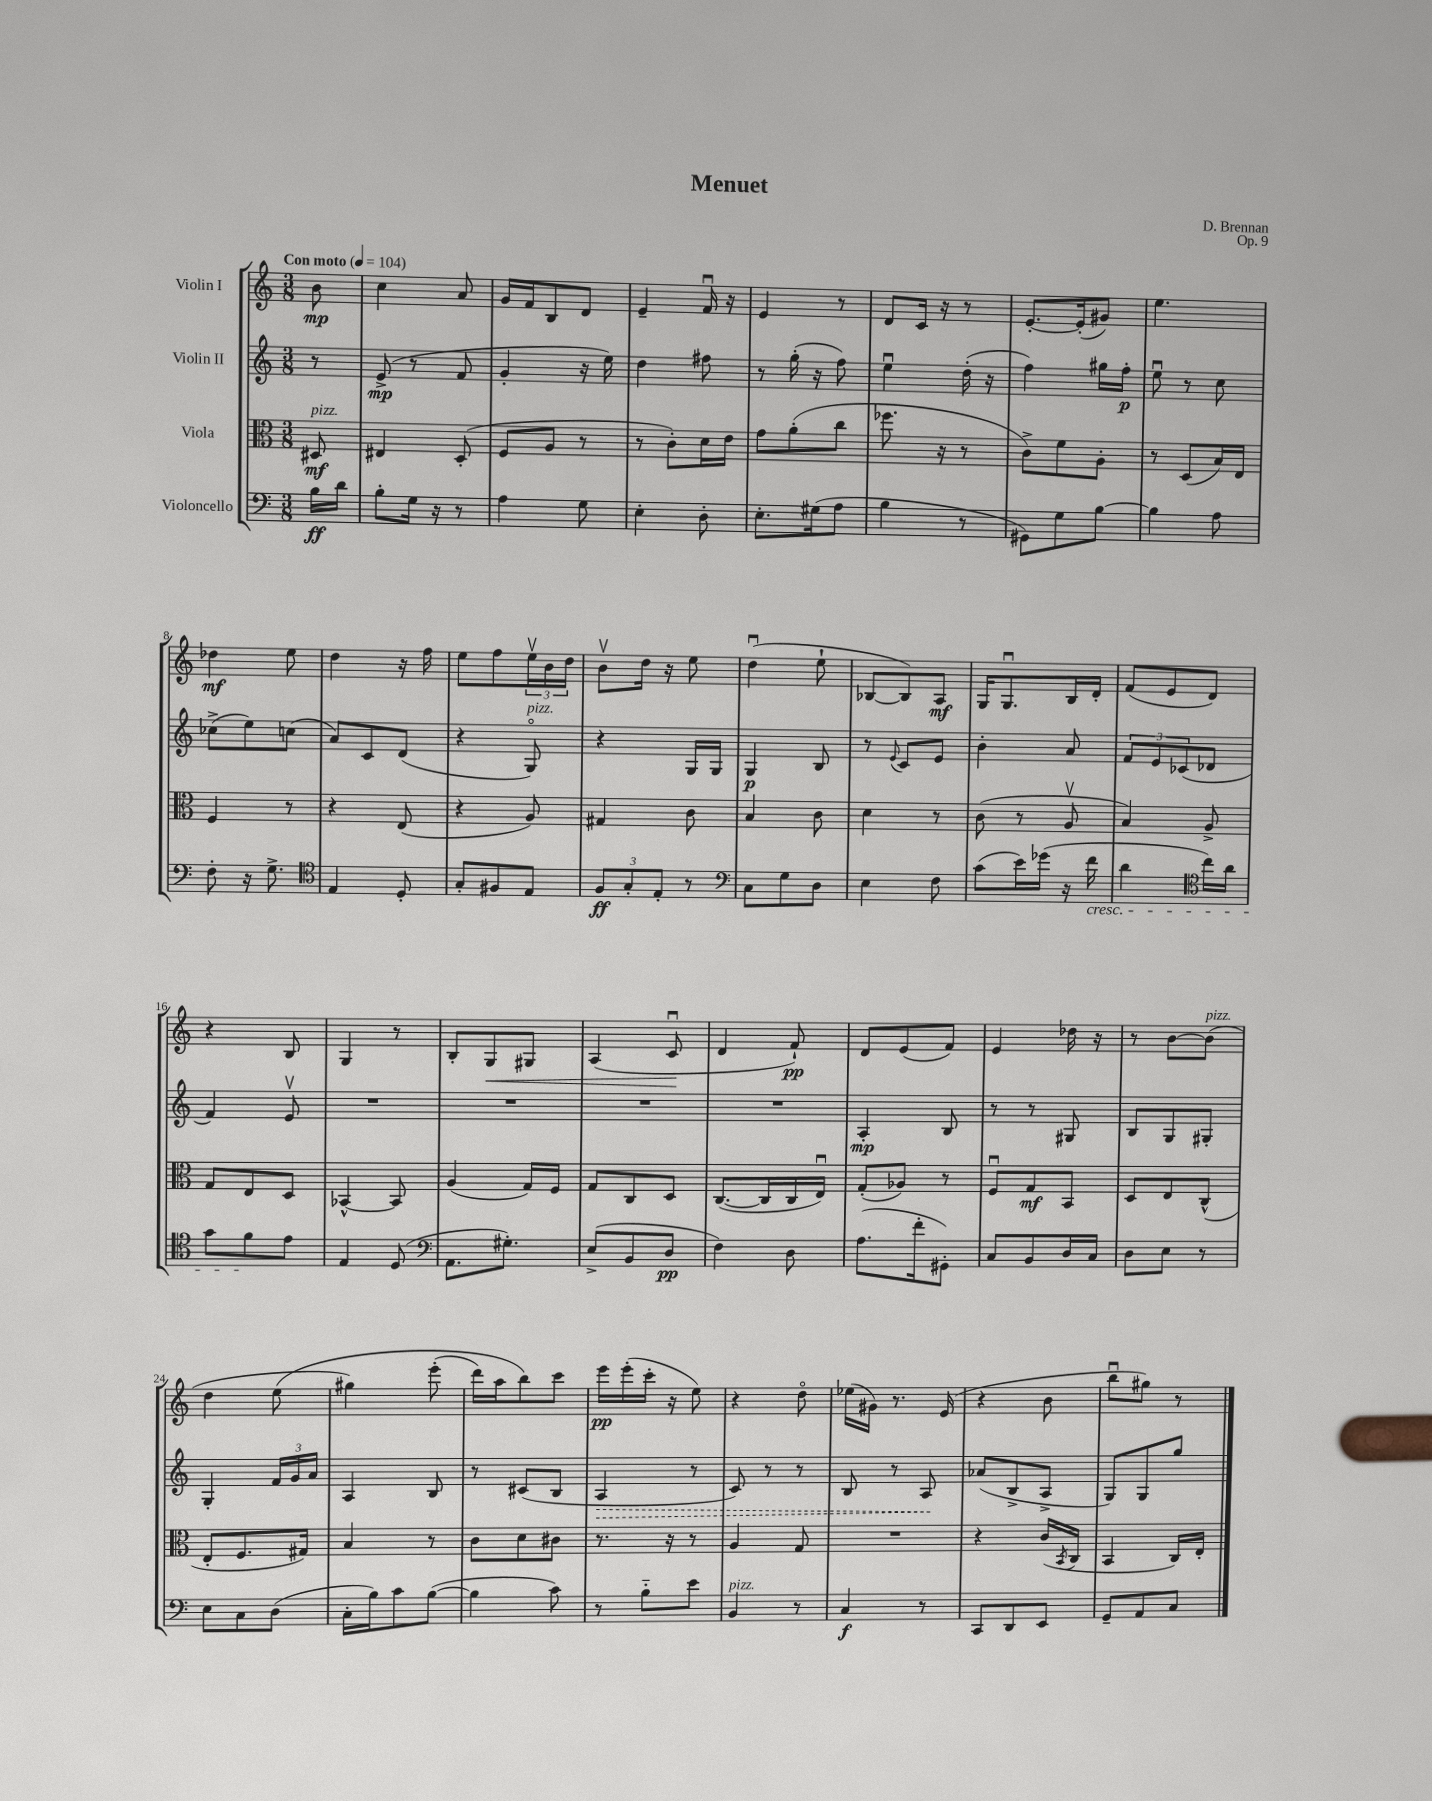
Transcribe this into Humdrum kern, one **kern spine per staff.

**kern	**dynam	**kern	**dynam	**kern	**dynam	**kern	**dynam
*part4	*part4	*part3	*part3	*part2	*part2	*part1	*part1
*staff4	*staff4	*staff3	*staff3	*staff2	*staff2	*staff1	*staff1
*I"Violoncello	*	*I"Viola	*	*I"Violin II	*	*I"Violin I	*
*clefF4	*	*clefC3	*	*clefG2	*	*clefG2	*
*k[]	*	*k[]	*	*k[]	*	*k[]	*
*M3/8	*	*M3/8	*	*M3/8	*	*M3/8	*
*MM104	*	*MM104	*	*MM104	*	*MM104	*
=	=	=	=	=	=	=	=
!	!	!	!	!	!	!LO:TX:a:B:t=Con moto	!
!	!	!LO:TX:a:i:t=pizz.	!	!	!	!	!
16B\LL	ff	8D#X/	mf	8r	.	8b\	mp
16d\JJ	.	.	.	.	.	.	.
=1	=1	=1	=1	=1	=1	=1	=1
8B'\L	.	4E#X/	.	(8e^/	mp	4cc\	.
16G\Jk	.	.	.	8r	.	.	.
16r	.	.	.	.	.	.	.
8r	.	(8D'/	.	8f/	.	8a/	.
=2	=2	=2	=2	=2	=2	=2	=2
4A\	.	8F/L	.	4g'/	.	16g/LL	.
.	.	.	.	.	.	16f/J	.
.	.	8A/J	.	.	.	8B/	.
8G\	.	8r	.	16r	.	8d/J	.
.	.	.	.	16ee\)	.	.	.
=3	=3	=3	=3	=3	=3	=3	=3
4E'\	.	8r	.	4dd\	.	4e~/	.
.	.	8c'\L)	.	.	.	.	.
8D'\	.	16d\L	.	8ff#X\	.	16fu/	.
.	.	16e\JJ	.	.	.	16r	.
=4	=4	=4	=4	=4	=4	=4	=4
8.E'\L	.	8g\L	.	8r	.	4e/	.
.	.	(8a'\	.	(16gg'\	.	.	.
(16G#X\k	.	.	.	16r	.	.	.
8A\J	.	8cc\J	.	8ff\)	.	8r	.
=5	=5	=5	=5	=5	=5	=5	=5
4B\	.	8.ff-X\	.	4eeu\	.	8d/L	.
.	.	.	.	.	.	16c/Jk	.
.	.	16r	.	.	.	16r	.
8r	.	8r	.	(16dd'\	.	8r	.
.	.	.	.	16r	.	.	.
=6	=6	=6	=6	=6	=6	=6	=6
8GG#X\L)	.	8c^\L)	.	4ff\)	.	[8.e'/L	.
8G\	.	8f\	.	.	.	.	.
.	.	.	.	.	.	(16e'/k]	.
[8B\J	.	8A'\J	.	16gg#X\LL	.	8g#X/J)	.
.	.	.	.	16ff'\JJ	p	.	.
=7	=7	=7	=7	=7	=7	=7	=7
4B\]	.	8r	.	8eeu\	.	4.ee\	.
.	.	(8D/L	.	8r	.	.	.
8A\	.	16B/L)	.	8cc\	.	.	.
.	.	16E/JJ	.	.	.	.	.
!!LO:LB:g=z
=8	=8	=8	=8	=8	=8	=8	=8
8F'\	.	4F/	.	(8cc-X^\L	.	4dd-X\	mf
16r	.	.	.	8ee\)	.	.	.
8.G^\	.	.	.	.	.	.	.
.	.	8r	.	(8ccn\J	.	8ee\	.
=9	=9	=9	=9	=9	=9	=9	=9
*clefC4	*	*	*	*	*	*	*
4E/	.	4r	.	8a/L)	.	4dd\	.
.	.	.	.	8c/	.	.	.
8D'/	.	(8E/	.	(8d/J	.	16r	.
.	.	.	.	.	.	16ff\	.
=10	=10	=10	=10	=10	=10	=10	=10
8G'/L	.	4r	.	4r	.	8ee\L	.
8F#X/	.	.	.	.	.	8ff\	.
!	!	!	!	!LO:TX:a:i:t=pizz.	!	!	!
8E/J	.	8A/)	.	8G/)	.	24eev\L	.
.	.	.	.	.	.	24b\	.
.	.	.	.	.	.	24dd\JJ	.
=11	=11	=11	=11	=11	=11	=11	=11
12F/L	ff	4G#X/	.	4r	.	8bv\L	.
12G'/	.	.	.	.	.	.	.
.	.	.	.	.	.	16dd\Jk	.
12E'/J	.	.	.	.	.	.	.
.	.	.	.	.	.	16r	.
8r	.	8c\	.	16G/LL	.	8ee\	.
.	.	.	.	16G/JJ	.	.	.
=12	=12	=12	=12	=12	=12	=12	=12
*clefF4	*	*	*	*	*	*	*
8C\L	.	4B/	.	4G/	p	(4ddu\	.
8G\	.	.	.	.	.	.	.
8D\J	.	8c\	.	8B/	.	8ee`\	.
=13	=13	=13	=13	=13	=13	=13	=13
4E\	.	4d\	.	8r	.	[8B-X/L	.
.	.	.	.	8qqe/	.	.	.
.	.	.	.	8c/L	.	8B-/])	.
8F\	.	8r	.	8e/J	.	8A/J	mf
=14	=14	=14	=14	=14	=14	=14	=14
(8c\L	.	(8c\	.	4b'\	.	16G/KL	.
.	.	.	.	.	.	8.Gu/	.
16e\L)	.	8r	.	.	.	.	.
(16g-X\JJ	.	.	.	.	.	.	.
16r	.	8Av/	.	8a/	.	16B/L	.
!LO:TX:b:i:t=cresc.	!	!	!	!	!	!	!
16f\	.	.	.	.	.	16d'/JJ	.
=15	=15	=15	=15	=15	=15	=15	=15
4d\	.	4B/)	.	12f/L	.	(8f/L	.
.	.	.	.	12e/	.	.	.
.	.	.	.	.	.	8e/	.
.	.	.	.	(12c-X/	.	.	.
*clefC4	*	*	*	*	*	*	*
16cc\LL)	.	8A^/	.	8d-X/J	.	8d/J)	.
16a\JJ	.	.	.	.	.	.	.
!!LO:LB:g=z
=16	=16	=16	=16	=16	=16	=16	=16
8g\L	.	8G/L	.	4f/)	.	4r	.
8f\	.	8E/	.	.	.	.	.
8e\J	.	8D/J	.	8ev/	.	8B/	.
=17	=17	=17	=17	=17	=17	=17	=17
4E/	.	[4BB-X^^/	.	4.r	.	4G/	.
(8D/	.	8BB-/]	.	.	.	8r	.
=18	=18	=18	=18	=18	=18	=18	=18
*clefF4	*	*	*	*	*	*	*
8.AA\L	.	(4A/	.	4.r	.	8B'/L	.
!	!	!	!	!	!	!	!LO:HP:b
.	.	.	.	.	.	8G/	<
8.G#X'\J)	.	.	.	.	.	.	.
.	.	16G/LL)	.	.	.	8G#X/J	.
.	.	16F/JJ	.	.	.	.	.
=19	=19	=19	=19	=19	=19	=19	=19
(8E^/L	.	8G/L	.	4.r	.	(4A/	.
8BB/	.	8C/	.	.	.	.	.
8D/J	pp	8D/J	.	.	.	8cu/	.
.	.	.	.	.	.	.	[
=20	=20	=20	=20	=20	=20	=20	=20
4F\)	.	([8.C/L	.	4.r	.	4d/	.
.	.	16C/L]	.	.	.	.	.
8D\	.	16C/	.	.	.	8f`/)	pp
.	.	16Eu/JJ)	.	.	.	.	.
=21	=21	=21	=21	=21	=21	=21	=21
(8.A\L	.	(8G'/L	.	4A'/	mp	8d/L	.
.	.	8A-X/J)	.	.	.	(8e/	.
16f'\k	.	.	.	.	.	.	.
8GG#X'\J)	.	8r	.	8B/	.	8f/J)	.
=22	=22	=22	=22	=22	=22	=22	=22
8C/L	.	8Fu/L	.	8r	.	4e/	.
8BB/	.	8G/	mf	8r	.	.	.
16D/L	.	8BB/J	.	8G#X/	.	16dd-X\	.
16C/JJ	.	.	.	.	.	16r	.
=23	=23	=23	=23	=23	=23	=23	=23
8D\L	.	8D/L	.	8B/L	.	8r	.
8E\J	.	8E/	.	8G/	.	[8b\L	.
!	!	!	!	!	!	!LO:TX:a:i:t=pizz.	!
8r	.	(8C^^/J	.	8G#X'/J	.	(8b\J]	.
!!LO:LB:g=z
=24	=24	=24	=24	=24	=24	=24	=24
8E\L	.	8E'/L	.	4G'/	.	4dd\	.
8C\	.	8.F/	.	.	.	.	.
(8D\J	.	.	.	24f/LL	.	(8ee\	.
.	.	.	.	24g/	.	.	.
.	.	16G#X/Jk)	.	.	.	.	.
.	.	.	.	24a/JJ	.	.	.
=25	=25	=25	=25	=25	=25	=25	=25
16C'\LL	.	4B/	.	4A/	.	4gg#X\)	.
16B\J)	.	.	.	.	.	.	.
8c\	.	.	.	.	.	.	.
([8B\J	.	8r	.	8B/	.	(8eee'\	.
=26	=26	=26	=26	=26	=26	=26	=26
4B\]	.	8c\L	.	8r	.	16ddd\LL)	.
.	.	.	.	.	.	16aa\J	.
.	.	8d\	.	(8c#X/L	.	8bb\)	.
8c\)	.	8c#X\J	.	8B/J	.	8ccc\J	.
=27	=27	=27	=27	=27	=27	=27	=27
!	!	!	!	!	!LO:HP:b	!	!
8r	.	8.r	.	4A/	>	16eee\LL	pp
.	.	.	.	.	.	(16eee'\	.
8B\L	.	.	.	.	.	16ccc'\JJ	.
.	.	16r	.	.	.	16r	.
8e\J	.	8r	.	8r	.	8ee\)	.
=28	=28	=28	=28	=28	=28	=28	=28
!LO:TX:a:i:t=pizz.	!	!	!	!	!	!	!
4BB/	.	4A/	.	8c/)	.	4r	.
.	.	.	.	8r	.	.	.
8r	.	8G/	.	8r	.	8dd\	.
=29	=29	=29	=29	=29	=29	=29	=29
4C/	f	4.r	.	8B/	.	(16ee-X\LL	.
.	.	.	.	.	.	16g#X\JJ)	.
.	.	.	.	8r	.	8.r	.
8r	.	.	.	8A/	.	.	.
.	.	.	.	.	.	(16e/	.
.	.	.	.	.	]	.	.
=30	=30	=30	=30	=30	=30	=30	=30
8CC/L	.	4r	.	(8a-X/L	.	4r	.
8DD/	.	.	.	8B^/	.	.	.
8EE/J	.	(16c/LL	.	8A^/J	.	8b\	.
.	.	8qBB/	.	.	.	.	.
.	.	16C/JJ	.	.	.	.	.
=31	=31	=31	=31	=31	=31	=31	=31
8GG~/L	.	4BB/	.	8G/L)	.	8bbu\L	.
8AA/	.	.	.	8G/	.	8gg#X\J)	.
8C/J	.	16C/LL)	.	8gg/J	.	8r	.
.	.	16E'/JJ	.	.	.	.	.
==	==	==	==	==	==	==	==
*-	*-	*-	*-	*-	*-	*-	*-
